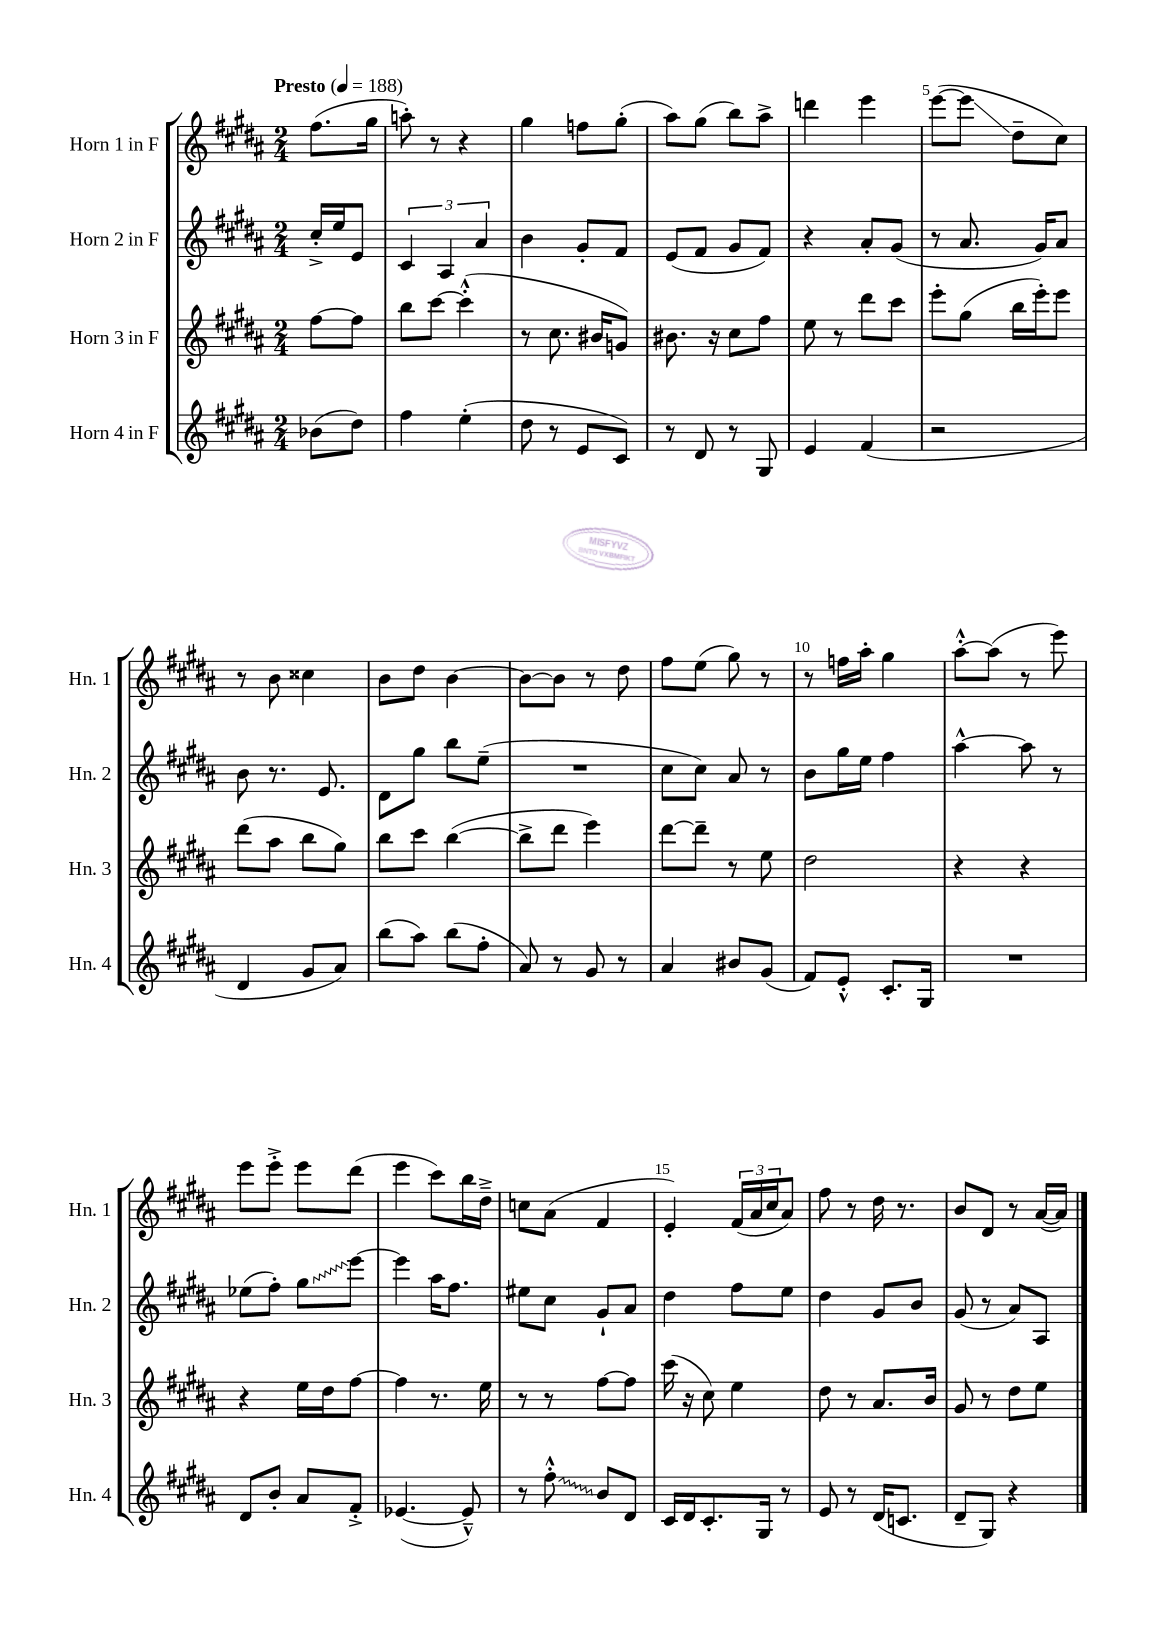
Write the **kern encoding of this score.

**kern	**kern	**kern	**kern
*staff4	*staff3	*staff2	*staff1
*clefG2	*clefG2	*clefG2	*clefG2
*k[f#c#g#d#a#]	*k[f#c#g#d#a#]	*k[f#c#g#d#a#]	*k[f#c#g#d#a#]
*M2/4	*M2/4	*M2/4	*M2/4
*MM188	*MM188	*MM188	*MM188
(8b-	[8ff#	16cc#'^	(8.ff#
.	.	16ee	.
8dd#)	8ff#]	8e	.
.	.	.	16gg#
=	=	=	=
4ff#	8bb	6c#	8aa')
.	[8ccc#	.	8r
.	.	6A#	.
(4ee'	(4ccc#'^^]	.	4r
.	.	6a#	.
=	=	=	=
8dd#	8r	4b	4gg#
8r	8.cc#	.	.
8e	.	8g#'	8ff
.	16b#	.	.
8c#)	8g)	8f#	(8gg#'
=	=	=	=
8r	8.b#	(8e	8aa#)
8d#	.	8f#	(8gg#
.	16r	.	.
8r	8cc#	8g#	8bb)
8G#	8ff#	8f#)	8aa#^
=	=	=	=
4e	8ee	4r	4ddd
.	8r	.	.
(4f#	8ddd#	8a#'	4eee
.	8ccc#	(8g#	.
=	=	=	=
2r	8eee'	8r	([8eee
.	(8gg#	8.a#	8eee]
.	16bb	.	8dd#~
.	16eee')	16g#)	.
.	8eee	8a#	8cc#)
=	=	=	=
4d#	(8ddd#	8b	8r
.	8aa#	8.r	8b
8g#	8bb	.	4cc##
.	.	8.e	.
8a#)	8gg#)	.	.
=	=	=	=
(8bb	8bb	8d#	8b
8aa#)	8ccc#	8gg#	8dd#
(8bb	([4bb	8bb	[4b
8ff#'	.	(8ee~	.
=	=	=	=
8a#)	8bb^]	2r	8b_
8r	8ddd#	.	8b]
8g#	4eee)	.	8r
8r	.	.	8dd#
=	=	=	=
4a#	[8ddd#	8cc#	8ff#
.	8ddd#~]	8cc#)	(8ee
8b#	8r	8a#	8gg#)
(8g#	8ee	8r	8r
=	=	=	=
8f#)	2dd#	8b	8r
8e'^^	.	16gg#	16ff
.	.	16ee	16aa#'
8.c#'	.	4ff#	4gg#
16G#	.	.	.
=	=	=	=
2r	4r	[4aa#^^	[8aa#'^^
.	.	.	(8aa#]
.	4r	8aa#]	8r
.	.	8r	8eee)
=	=	=	=
8d#	4r	(8ee-	8eee
8b'	.	8ff#')	8eee'^
8a#	16ee	8gg#	8eee
.	16dd#	.	.
8f#'^	[8ff#	[8eee	(8ddd#
=	=	=	=
([4.e-	4ff#]	4eee]	4eee
.	8.r	16aa#	8ccc#)
.	.	8.ff#	.
8e-~^^])	.	.	16bb
.	16ee	.	16dd#~^
=	=	=	=
8r	8r	8ee#	8cc
8ff#'^^	8r	8cc#	(8a#
8b	[8ff#	8g#`	4f#
8d#	8ff#]	8a#	.
=	=	=	=
16c#	(16ccc#	4dd#	4e')
16d#	16r	.	.
8.c#'	8cc#)	.	.
.	4ee	8ff#	(24f#
.	.	.	24a#
16G#	.	.	.
.	.	.	24cc#
8r	.	8ee	8a#)
=	=	=	=
8e	8dd#	4dd#	8ff#
8r	8r	.	8r
(16d#	8.a#	8g#	16dd#
8.c	.	.	8.r
.	.	8b	.
.	16b	.	.
=	=	=	=
8d#~	8g#	(8g#	8b
8G#)	8r	8r	8d#
4r	8dd#	8a#)	8r
.	8ee	8A#	([16a#
.	.	.	16a#])
==	==	==	==
*-	*-	*-	*-
